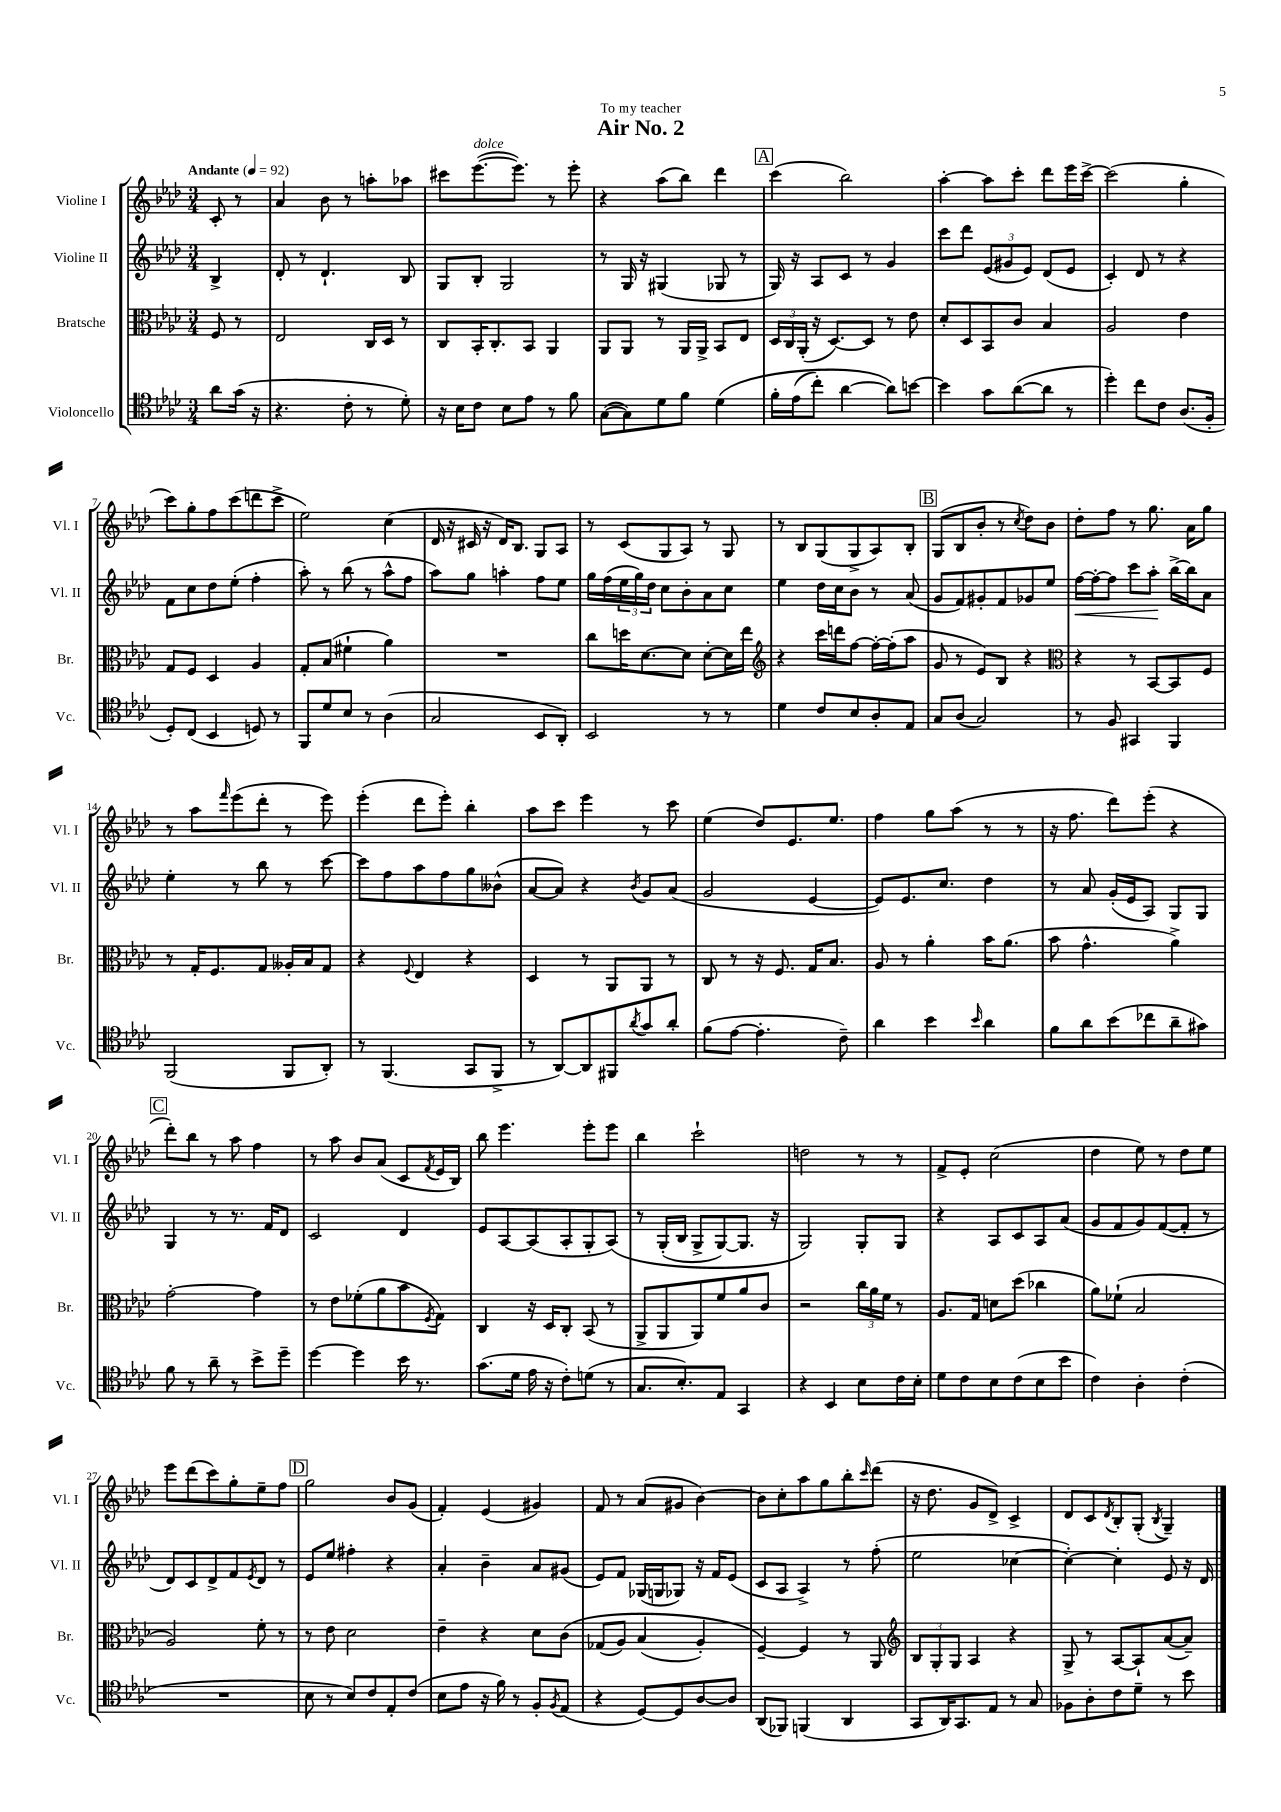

**kern	**kern	**kern	**kern
*staff4	*staff3	*staff2	*staff1
*clefC4	*clefC3	*clefG2	*clefG2
*k[b-e-a-d-]	*k[b-e-a-d-]	*k[b-e-a-d-]	*k[b-e-a-d-]
*M3/4	*M3/4	*M3/4	*M3/4
*MM92	*MM92	*MM92	*MM92
8a-	8F	4B-^	8c'
(16g	8r	.	8r
16r	.	.	.
=	=	=	=
4.r	2E-	8d-'	4a-
.	.	8r	.
.	.	4.d-`	8b-
8c'	.	.	8r
8r	16C	.	8aa'
.	16D-	.	.
8d-')	8r	8B-	8aa-
=	=	=	=
16r	8C	8G	8ccc#
16B-	.	.	.
8c	16BB-'	8B-'	([8.eee-
.	8.C'	.	.
8B-	.	2G	.
.	.	.	8.eee-])
8e-	8BB-	.	.
8r	4AA-	.	8r
8f	.	.	8eee-'
=	=	=	=
([8G	8AA-	8r	4r
8G])	8AA-	16G	.
.	.	16r	.
8d-	8r	(4G#	(8aa-
8f	16AA-	.	8bb-)
.	16AA-^	.	.
&(4d-	8BB-	8G-	4ddd-
.	8E-	8r	.
=	=	=	=
16f'	24D-	16G)	(4ccc
.	24C	.	.
(16e-	.	16r	.
.	(24AA-'	.	.
8cc')	16r	8A-	.
.	[8.D-)	.	.
[4a-	.	8c	2bb-)
.	8D-]	8r	.
8a-]&)	8r	4g	.
[8b	8e-	.	.
=	=	=	=
4b]	8d-'	8ccc	[4aa-'
.	8D-	8ddd-	.
8g	8BB-	(12e-	8aa-]
.	.	12g#	.
([8a-	8c	.	8ccc'
.	.	12e-)	.
8a-]	4B-	(8d-	8ddd-
8r	.	8e-	16eee-
.	.	.	[16ccc^
=	=	=	=
4dd-')	2A-	4c')	(2ccc]
8cc	.	8d-	.
8c	.	8r	.
(8.A-	4e-	4r	4gg'
16F'	.	.	.
=	=	=	=
8D-')	8G	8f	8ccc)
(8C	8F	8cc	8gg'
4BB-	4D-	8dd-	8ff
.	.	(8ee-'	(8ccc
8D)	4A-	4ff'	8ddd
8r	.	.	8ccc^
=	=	=	=
8FF	8G'	8aa-')	2ee-)
8d-	(8B-	8r	.
8B-	4f#`	(8bb-	.
8r	.	8r	.
(4A-	4a-)	8aa-^^	(4cc
.	.	8ff	.
=	=	=	=
2G	2.r	8aa-)	16d-
.	.	.	16r
.	.	8gg	16c#
.	.	.	16r
.	.	4aa'	16d-)
.	.	.	8.B-
8BB-	.	8ff	8G
8AA-')	.	8ee-	8A-
=	=	=	=
2BB-	8cc	16gg	8r
.	.	(16ff	.
.	16dd	24ee-	(8c
.	.	24gg)	.
.	[8.d-	.	.
.	.	24dd-	.
.	.	8cc	8G
.	8d-]	8b-'	8A-)
8r	[8d-'	8a-	8r
8r	16d-]	8cc	8G
.	16ee-	.	.
=	=	=	=
*	*clefG2	*	*
4d-	4r	4ee-	8r
.	.	.	8B-
8c	16ccc	16dd-	(8G
.	16ddd	16cc	.
8B-	[8ff	8b-	8G^
8A-'	16ff'_	8r	8A-)
.	(16ff']	.	.
8E-	8aa-	(8a-	8B-'
=	=	=	=
8G	8g	8g	(8G
(8A-	8r	8f)	8B-
2G)	8e-)	8g#'	8b-'
.	8B-	8f	8r
.	.	.	8qcc
.	4r	8g-	8dd-)
.	.	8ee-	8b-
=	=	=	=
*	*clefC3	*	*
8r	4r	[16ff	8dd-'
.	.	16ff'_	.
8F	.	8ff]	8ff
4GG#	8r	8ccc	8r
.	[8BB-	8aa-'	8.gg
4FF	8BB-]	[16bb-^	.
.	.	16bb-]	16a-
.	8F	8a-	8gg
=	=	=	=
(2FF	8r	4ee-'	8r
.	16G'	.	8aa-
.	8.F	.	.
.	.	.	16qqfff
.	.	8r	(8eee-
.	8G	8bb-	8ddd-'
8FF	16A--'	8r	8r
.	16B-	.	.
8AA-')	8G	[8ccc	8eee-)
=	=	=	=
8r	4r	8ccc]	(4eee-'
(4.FF	.	8ff	.
.	8qqF	.	.
.	4E-	8aa-	8ddd-
.	.	8ff	8eee-')
8GG	4r	8gg	4bb-'
8FF^	.	(8b--^^	.
=	=	=	=
8r	4D-	[8a-	8aa-
[8AA-)	.	8a-])	8ccc
8AA-]	8r	4r	4eee-
8FF#	8AA-	.	.
8qa-	.	8qb-	.
8g	8AA-	8g	8r
8a-'	8r	(8a-	8ccc
=	=	=	=
(8f	8C	2g	(4ee-
[8e-	8r	.	.
4.e-']	16r	.	8dd-)
.	8.F	.	.
.	.	.	8.e-
.	16G	[4e-	.
.	8.B-	.	8.ee-
8c~)	.	.	.
=	=	=	=
4a-	8A-	8e-])	4ff
.	8r	8.e-	.
4b-	4a-'	.	8gg
.	.	8.cc	.
.	.	.	(8aa-
16qqb-	.	.	.
4a-	16b-	4dd-	8r
.	(8.a-	.	.
.	.	.	8r
=	=	=	=
8f	8b-	8r	16r
.	.	.	8.ff
8a-	4.g^^	8a-	.
(8b-	.	(16g'	8ddd-)
.	.	16e-	.
8cc-	.	8A-)	(8eee-'
8a-~	4a-^)	8G	4r
8g#)	.	8G	.
=	=	=	=
8f	[2g'	4G	8ddd-')
8r	.	.	8bb-
8a-~	.	8r	8r
8r	.	8.r	8aa-
8b-^	4g]	.	4ff
.	.	16f	.
8dd-~	.	8d-	.
=	=	=	=
[4dd-	8r	2c	8r
.	8e-	.	8aa-
4dd-]	(8f-'	.	8b-
.	8a-	.	(8a-
16b-	8b-	4d-	8c
8.r	.	.	.
.	8qF	.	8qf
.	8G)	.	16e-
.	.	.	16B-)
=	=	=	=
(8.g	4C	8e-	8bb-
.	.	[8A-	4.eee-
16d-	.	.	.
16e-	16r	(8A-]	.
16r	16D-	.	.
8c')	8C'	8A-'	.
(8d	(8BB-	8G'	8eee-'
8r	8r	&(8A-)	8eee-
=	=	=	=
8.G	8AA-^	8r	4bb-
.	8AA-	(16G'	.
8.B-')	.	16B-	.
.	8AA-)	8G^	2ccc`
8E-	8f	[8G)	.
4GG	8a-	8.G]	.
.	8c	.	.
.	.	16r	.
=	=	=	=
4r	2r	2G&)	2dd
4BB-	.	.	.
8B-	24cc	8G'	8r
.	24a-	.	.
.	24f	.	.
16c	8r	8G	8r
16B-'	.	.	.
=	=	=	=
8d-	8.A-	4r	8f^
8c	.	.	8e-'
.	16G	.	.
8B-	8d	8A-	(2cc
(8c	(8dd-	8c	.
8B-	4cc-	8A-	.
8b-	.	(8a-	.
=	=	=	=
4c)	8a-)	8g	4dd-
.	(8f-`	8f	.
4A-'	2B-	8g)	8ee-)
.	.	([8f	8r
(4c'	.	8f']	8dd-
.	.	8r	8ee-
=	=	=	=
2.r	2A-)	8d-)	8eee-
.	.	8c	(8ddd-
.	.	8d-^	8ccc)
.	.	8f	8gg'
.	.	8qe-	.
.	8f'	8d-	8ee-~
.	8r	8r	8ff
=	=	=	=
8B-	8r	8e-	2gg
8r	8e-	8ee-	.
8B-)	2d-	4ff#'	.
8c	.	.	.
8E-'	.	4r	8b-
(8c	.	.	(8g
=	=	=	=
8B-	4e-~	4a-'	4f')
8e-	.	.	.
16r	4r	4b-~	(4e-
16f)	.	.	.
8r	.	.	.
8F'	8d-	8a-	4g#)
8qF	.	.	.
(8E-	&(8c	(8g#	.
=	=	=	=
4r	(8G-	8e-)	8f
.	8A-)	8f	8r
[8D-)	(4B-	(16G-	(8a-
.	.	16G	.
8D-]	.	8G-)	8g#
[8A-	4A-')	16r	[4b-)
.	.	16f	.
8A-]	.	(8e-	.
=	=	=	=
(8AA-	[4F~&)	8c	8b-]
8FF-)	.	8A-	8cc'
(4FF	4F]	4A-^)	8aa-
.	.	.	8gg
4AA-	8r	8r	8bb-'
.	.	.	16qqccc
.	8AA-	(8ff'	(8ddd-
=	=	=	=
*	*clefG2	*	*
8GG	12B-	2ee-	16r
.	.	.	8.dd-
.	12G'	.	.
16AA-)	.	.	.
.	12G	.	.
8.GG	.	.	.
.	4A-	.	8g
8E-	.	.	8d-^)
8r	4r	[4cc-	4c^
8G	.	.	.
=	=	=	=
8F-	8G^	4cc-'_)	8d-
8A-'	8r	.	8c
.	.	.	8qd-
8c	[8A-	4cc-']	8B-'
8d-~	8A-`]	.	(8G'
.	.	.	8qB-
8r	([8a-	8e-	4G~)
8b-	8a-~])	16r	.
.	.	16d-	.
==	==	==	==
*-	*-	*-	*-
